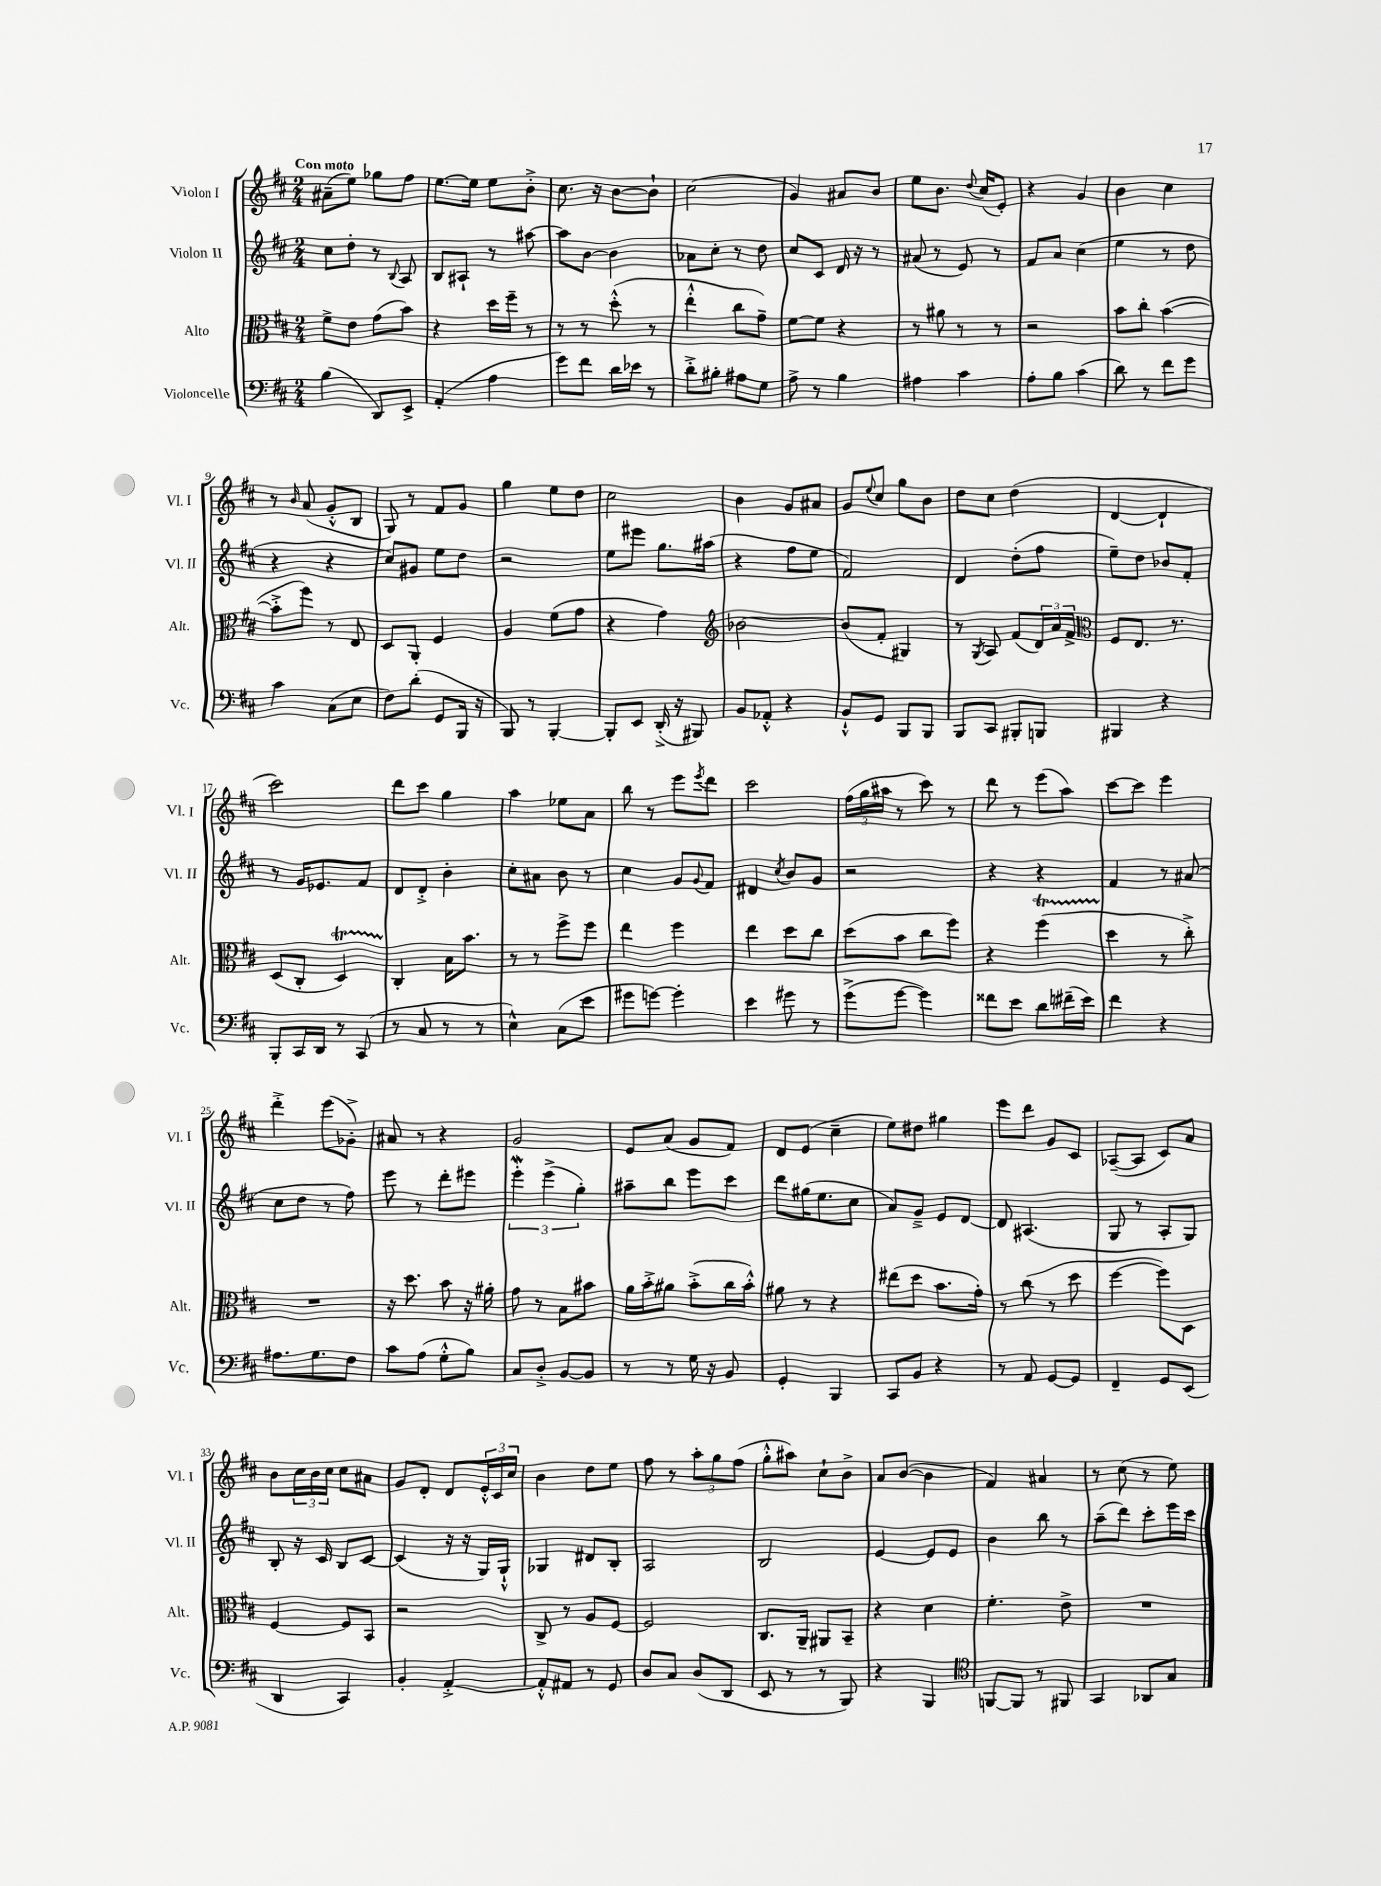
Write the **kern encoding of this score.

**kern	**kern	**kern	**kern
*staff4	*staff3	*staff2	*staff1
*clefF4	*clefC3	*clefG2	*clefG2
*k[f#c#]	*k[f#c#]	*k[f#c#]	*k[f#c#]
*M2/4	*M2/4	*M2/4	*M2/4
(4B	8f#^	8cc#	(8a#~
.	8e	8dd'	8ee)
8DD)	(8g	8r	8gg-
.	.	8qqB	.
8EE^	8b)	8A	8ff#
=	=	=	=
(4AA'	4r	8B	[8.ee
.	.	8A#`	.
.	.	.	16ee]
4A	16dd	8r	8ee
.	16ff#~	.	.
.	8r	[8aa#	8b'^
=	=	=	=
8g)	8r	8aa#]	8.cc#
8f#	8r	[8b	.
.	.	.	16r
16d	(8dd'^^	4b]	[8b
16e-	.	.	.
8r	8r	.	8b`]
=	=	=	=
8d'^	4ee'^^	8a-	(2cc#
8B#'	.	8cc#'	.
8A#	8cc#	8r	.
8G	8g~)	8dd	.
=	=	=	=
8A^	[8f#	8cc#	4g)
8r	8f#]	8c#	.
4B	4r	16d	8a#
.	.	16r	.
.	.	8r	8b
=	=	=	=
4A#	8r	(8a#	8ee
.	8a#	8r	8.b
4c#	8r	8e)	.
.	.	.	8qqdd
.	.	.	(16cc#
.	8r	8r	8e')
=	=	=	=
8A'	2r	8f#	4r
8B	.	8a	.
(4c#	.	(4cc#	4g
=	=	=	=
8d)	8b	4ee	4b
8r	8cc#'	.	.
8f#	([4b	8r	4cc#
8g	.	8dd	.
=	=	=	=
4c#	8b'^]	4r	8r
.	.	.	16qqb
.	8ff#)	.	(8a
(8C#	8r	4r	8g'^^
8E	8E	.	8B
=	=	=	=
8F#)	8D	8cc#)	8G)
(8d'	8AA'	8g#	8r
8GG	4F#	8ee	8f#
16BBB	.	8dd	8g
16r	.	.	.
=	=	=	=
8BBB)	4A	2r	4gg
8r	.	.	.
[4BBB'	(8f#	.	8ee
.	8g	.	8dd
=	=	=	=
8BBB']	4r	8ee	2cc#
8EE	.	8eee#	.
(16DD'^	4g)	8.gg	.
16r	.	.	.
8BBB#)	.	.	.
.	.	(16aa#	.
=	=	=	=
*	*clefG2	*	*
8BB	[2b-	4r	4b
8AA-'^^	.	.	.
4r	.	8ff#	8g
.	.	8ee	8a#
=	=	=	=
8BB`^^	(8b-]	2f#)	8g
.	.	.	8qqee
8GG	8f#'	.	8cc#
8BBB	4G#)	.	8gg
8BBB	.	.	8b
=	=	=	=
8BBB	8r	4d	8dd
.	8qG	.	.
8CC#	8A	.	8cc#
8BBB#'	(8f#	(8dd'	(4dd
8BBB	24d)	8ff#	.
.	24a	.	.
.	24f#^	.	.
=	=	=	=
*	*clefC3	*	*
4BBB#	8F#	8ee~)	[4d
.	8.E	8dd	.
4r	.	8b-	4d`]
.	8.r	.	.
.	.	8f#'	.
=	=	=	=
8BBB'	(8D	8r	2ccc#)
16CC#	8C#'	16g	.
16DD	.	8.e-	.
8r	4D)	.	.
(8CC#	.	8f#	.
=	=	=	=
8r	4C#'	8d	8ddd
8C#	.	8d'^	8ccc#
8r	16B	4b'	4gg
.	8.b	.	.
8r	.	.	.
=	=	=	=
4E^^)	8r	8cc#'	4aa
.	8r	8a#	.
(8C#	8ff#^	8b	8ee-
8e	8ff#	8r	8a
=	=	=	=
8g#	4ee	4cc#	8bb
[8g)	.	.	8r
4g']	4ff#	8g	8eee
.	.	8qqg	8qeee
.	.	8f#	8ddd
=	=	=	=
4e	4ee	4d#	2ccc#
.	.	8qcc#	.
8g#	8dd	8b	.
8r	8cc#	8g	.
=	=	=	=
(8g^	(8dd	2r	(24ff#
.	.	.	24gg
.	.	.	24aa#
[8g	8b	.	8r
4g])	8cc#	.	8ccc#)
.	8ff#)	.	8r
=	=	=	=
8f##	4r	4r	8ddd
8e	.	.	8r
8d	(4ff#	4r	(8eee
(16f#~	.	.	8aa)
16e)	.	.	.
=	=	=	=
4f#	4dd	4f#	[8ccc#
.	.	.	8ccc#]
4r	8r	8r	4eee
.	8cc#'^)	(8a#	.
=	=	=	=
8.A#	2r	8cc#	4ddd'^
.	.	8dd	.
8.G	.	.	.
.	.	8r	(8eee
8F#	.	8ff#)	8g-'^)
=	=	=	=
8c#	16r	8eee	8a#
.	8.dd	.	.
(8A	.	8r	8r
8G'^^	8b	8ddd'	4r
8B)	16r	8eee#	.
.	16a#'	.	.
=	=	=	=
8C#	8g	6eee'	2g
8D'^	8r	.	.
.	.	(6eee^	.
[8BB	8B	.	.
.	.	6gg')	.
8BB]	8b#	.	.
=	=	=	=
8r	16a	8aa#~	8e
.	16b'^	.	.
8r	8a#	8bb	(8a
16G	(8b'^	8eee	8g
16r	.	.	.
8BB	16cc#	8ccc#	8f#)
.	16b'^^)	.	.
=	=	=	=
4GG'	8a#	8ddd	8d
.	8r	(16gg#	(8e
.	.	8.ee	.
4BBB	4r	.	4cc#~
.	.	8cc#	.
=	=	=	=
8CC#	(8ee#	8a)	8ee)
8BB	8dd	8g~^	8dd#
4r	8.b	8e	4gg#
.	.	[8d	.
.	16g')	.	.
=	=	=	=
8r	8r	8d]	8eee
8AA	(8cc#	(4.A#	8ddd
[8GG	8r	.	8g
8GG]	8dd	.	8c#
=	=	=	=
4FF#~	[4ff#	8G	([8A-~
.	.	8r	8A-]
8GG	8ff#])	8A'	8c#)
(8EE	8D	8G)	8a
=	=	=	=
4DD	[4F#	8B'	8b
.	.	16r	24cc#
.	.	.	24b
.	.	16c#	.
.	.	.	24cc#
4CC#)	8F#]	8B	8cc#
.	8BB	[8c#	8a#
=	=	=	=
4BB'	2r	(4c#]	8g
.	.	.	8d'
[4AA'^	.	16r	8d
.	.	16r	.
.	.	16G)	24e'^^
.	.	.	24c#
.	.	16G`^^	.
.	.	.	24cc#
=	=	=	=
8AA'^^]	8C#^	4G-	4b
8AA#	8r	.	.
8r	8A	8d#	8dd
8GG	[8F#	8B'	8ee
=	=	=	=
8D	2F#]	2A	8ff#
8C#	.	.	8r
(8D	.	.	12aa'
.	.	.	12gg
8DD	.	.	.
.	.	.	(12ff#
=	=	=	=
8EE	8.C#	2B	8gg'^^
8r	.	.	8aa#)
.	16AA~	.	.
8r	8AA#	.	8cc#`
8BBB)	8BB~	.	8b^
=	=	=	=
4r	4r	[4e	8a
.	.	.	([8b
4BBB	4d	8e]	4b]
.	.	8e	.
=	=	=	=
*clefC4	*	*	*
[8FF	4.f#'	4b	4f#)
8FF]	.	.	.
8r	.	8bb	4a#
8FF#	8e^	8r	.
=	=	=	=
4GG	2r	(8aa~	8r
.	.	8ddd)	(8cc#
8AA-	.	8ccc#'	8r
8G	.	16eee	8ee)
.	.	16ccc#	.
==	==	==	==
*-	*-	*-	*-
